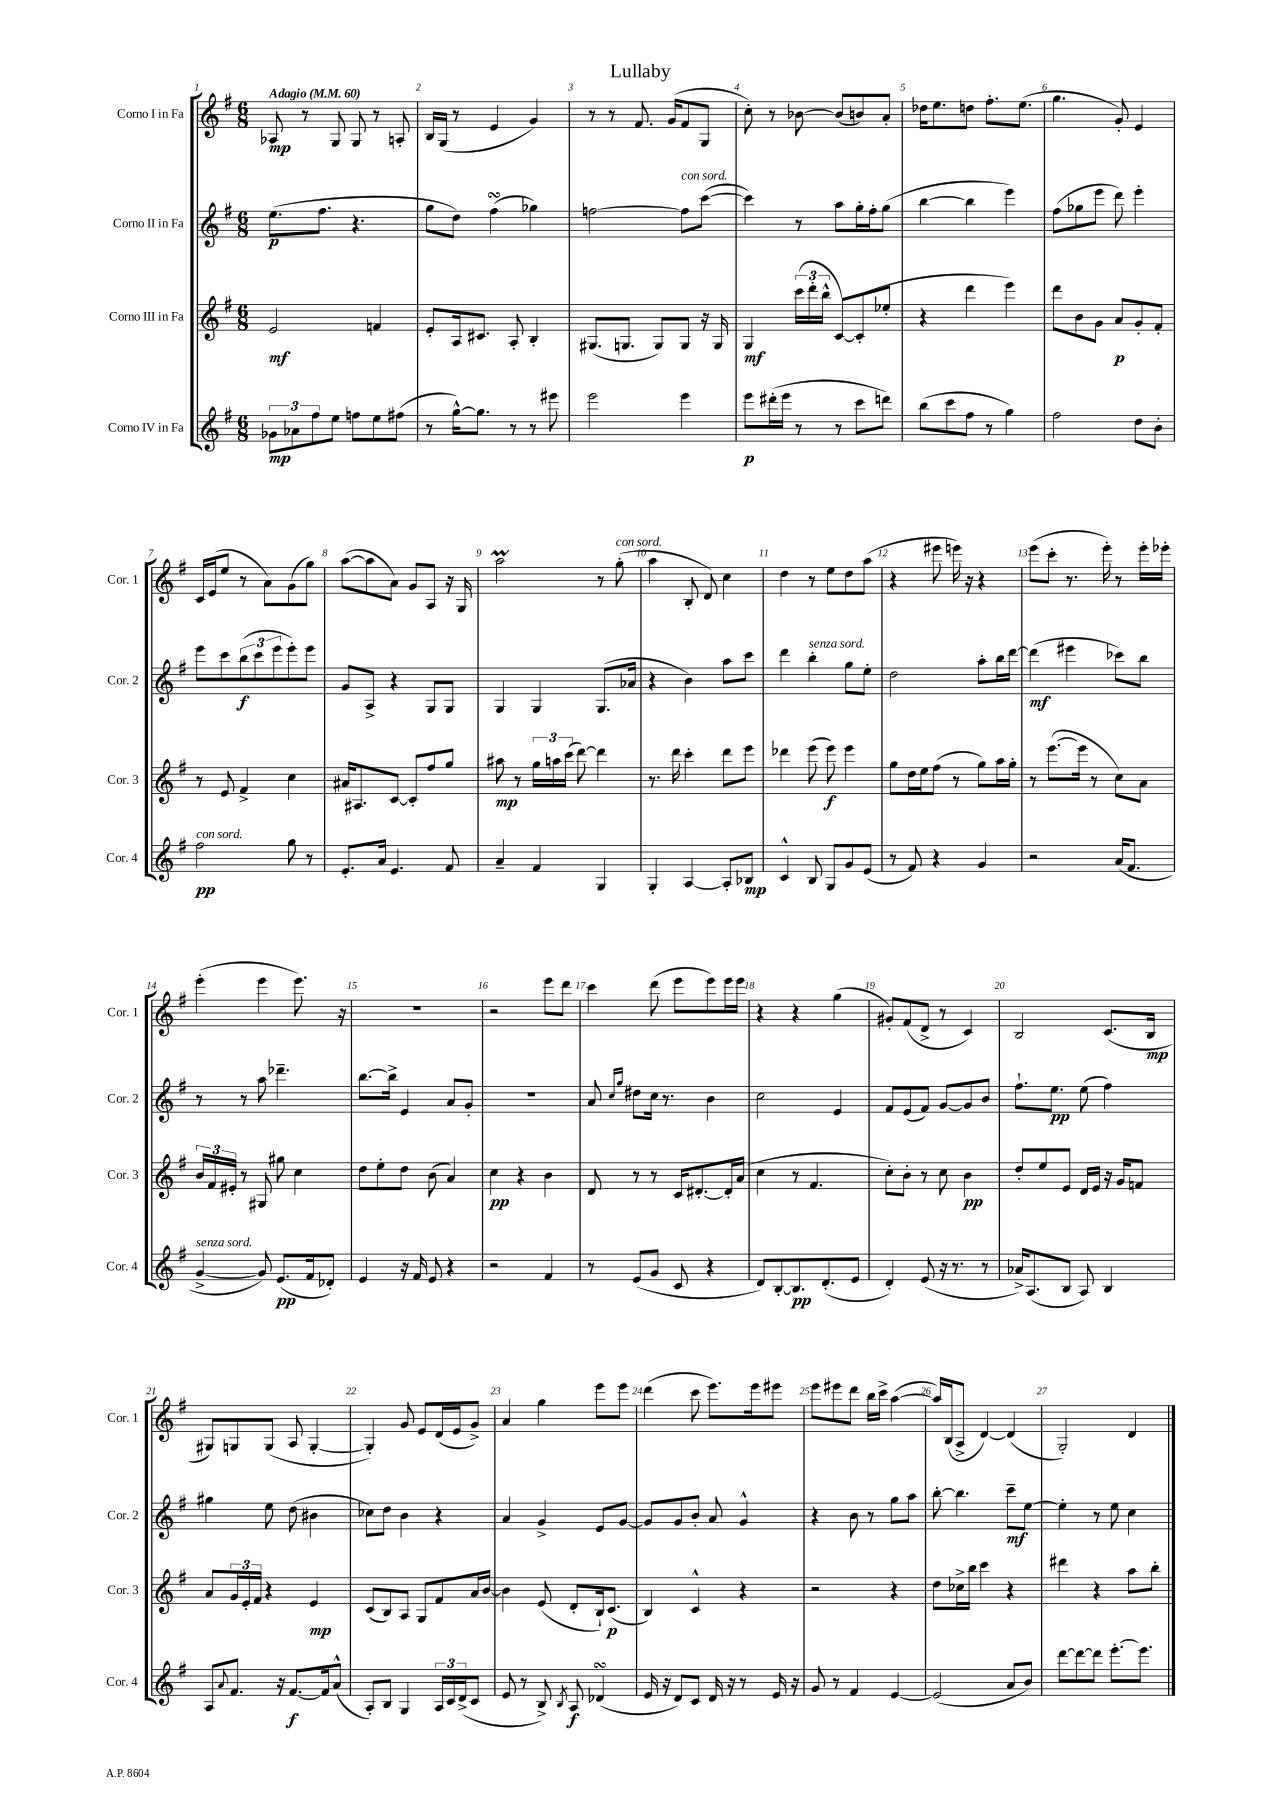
\header { title = "Lullaby" }
<<
\new StaffGroup <<
\new Staff = "s0" \with { instrumentName = "Corno I in Fa" shortInstrumentName = "Cor. 1" } {
    \clef treble \key g \major \numericTimeSignature \time 6/8 \tempo "Adagio" 4 = 60
    aes8\mp r8 g8 g8 r8 a8-. |
    b16 g16( r8 e'4 g'4) |
    r8 r8 fis'8. g'16( fis'8 g8 |
    c''8-.) r8 bes'8~ bes'8( b'8) a'8-. |
    des''16 e''8. d''8 fis''8.-. e''8.( |
    g''4. g'8-.) e'4 |
    c'16 e'16( e''8 r8 a'8) g'8( g''8) |
    a''8~( a''8 a'8) g'8 a8 r16 g16 |
    a''2\prall r8 g''8-.^\markup { \italic "con sord." }( |
    a''4 b8-. d'8) c''4 |
    d''4 r8 e''8 d''8 a''8( |
    r4 eis'''8 e'''16) r16 r4 |
    e'''8( c'''8-. r8. e'''16-.) r8 e'''16-. ees'''16-. |
    e'''4-.( e'''4 e'''8.) r16 |
    R2. |
    r2 e'''8 d'''8 |
    c'''4 d'''8( e'''8 e'''8) e'''16 e'''16 |
    r4 r4 g''4( |
    gis'8-.) fis'8( d'8-> r8 c'4) |
    b2 c'8.( b16\mp |
    gis8) g8 g8( a8 g4~-. |
    g4-.) g'8 e'8 d'16( e'16 g'8->) |
    a'4 g''4 e'''8 e'''8 |
    d'''4( c'''8 e'''8.) e'''16 eis'''8 |
    e'''8 eis'''8 d'''8 b''16 c'''16-> a''4~( |
    a''16) b16( a8-> d'4~) d'4( |
    g2-.) d'4 \bar "|." |
}
\new Staff = "s1" \with { instrumentName = "Corno II in Fa" shortInstrumentName = "Cor. 2" } {
    \clef treble \key g \major \numericTimeSignature \time 6/8
    e''8.\p( fis''8. r4. |
    g''8 d''8) fis''4\turn( ges''4) |
    f''2~ f''8^\markup { \italic "con sord." } c'''8~( |
    c'''4) r8 a''8 g''16-. fis''16-. g''8( |
    b''4~ b''4 e'''4) |
    fis''8( ges''8 e'''8 d'''8) e'''4-. |
    e'''8 c'''8 \tuplet 3/2 { b''8\f( c'''8 e'''8 } e'''8-.) e'''8 |
    g'8 a8-> r4 g8 g8 |
    g4 g4 g8.( aes'16 |
    r4 b'4) a''8 c'''8 |
    d'''4 b''4-.^\markup { \italic "senza sord." } g''8 e''8-. |
    d''2 a''8-. b''16 d'''16~ |
    d'''4\mf( eis'''4 ces'''8) b''8 |
    r8 r8 a''8 des'''4.-- |
    b''8.~ b''16-> e'4 a'8 g'8-. |
    R2. |
    a'8 \grace { c''16 g''16 } dis''8 c''16 r8. b'4 |
    c''2 e'4 |
    fis'8 e'8( fis'8) g'8~ g'8 b'8 |
    fis''8.-! e''8.\pp e''8( fis''4) |
    gis''4 e''8 d''8( bis'4 |
    ces''8) d''8 b'4 r4 |
    a'4 g'4-> e'8 g'8~ |
    g'8 g'8 b'8-. a'8 g'4-^ |
    r4 b'8 r8 g''8 a''8 |
    b''8~-. b''4. c'''8--\mf e''8~ |
    e''4-. r8 e''8 c''4 \bar "|." |
}
\new Staff = "s2" \with { instrumentName = "Corno III in Fa" shortInstrumentName = "Cor. 3" } {
    \clef treble \key g \major \numericTimeSignature \time 6/8
    e'2\mf f'4 |
    e'8-. a16 cis'8. a8-. b4-. |
    gis8.( g8. g8) g8 r16 g16 |
    g4\mf \tuplet 3/2 { c'''16( d'''16-. b''16-^ } c'8~) c'8-.( ees''8-. |
    r4 d'''4 e'''4) |
    d'''8 b'8 g'8 a'8\p g'8-. fis'8-. |
    r8 e'8 fis'4-> c''4 |
    ais'16 ais8. c'8~ c'8-. fis''8 g''8 |
    ais''8\mp r8 \tuplet 3/2 { g''16 a''16 c'''16( } d'''8~) d'''4 |
    r8. d'''16 c'''4-. d'''8 e'''8 |
    des'''4 e'''8( e'''8\f) e'''4 |
    g''8 d''16 e''16 fis''8( r8 g''8) a''16 g''16-. |
    r8 e'''8.~( e'''16 r8 c''8) a'8 |
    \tuplet 3/2 { b'16 fis'16 eis'16-. } r8 gis8 gis''8 c''4 |
    d''8 e''8-. d''8 b'8( a'4) |
    c''4\pp r4 b'4 |
    d'8 r8 r8 c'16 dis'8.~-. dis'16-. a'16( |
    c''4 r8 fis'4. |
    c''8-.) b'8-. r8 c''8 b'4\pp |
    d''8-. e''8 e'8 d'16 e'16 r16 g'16 f'8 |
    a'8 \tuplet 3/2 { g'16 e'16-. fis'16 } r4 e'4\mp |
    c'8( b8) a8 g8 fis'8 a'16 b'16~ |
    b'4 e'8( d'8-. b16-!) c'8.\p( |
    b4) c'4-^ r4 |
    r2 r4 |
    d''8 ces''16-> b''16 c'''4 r4 |
    dis'''4 r4 a''8 b''8-. \bar "|." |
}
\new Staff = "s3" \with { instrumentName = "Corno IV in Fa" shortInstrumentName = "Cor. 4" } {
    \clef treble \key g \major \numericTimeSignature \time 6/8
    \tuplet 3/2 { ges'8\mp aes'8 fis''8 } e''8 f''8 e''8 fis''8( |
    r8 g''16~-^) g''8. r8 r8 eis'''8 |
    e'''2 e'''4 |
    e'''8\p dis'''16-.( e'''16 r8 r8 c'''8 d'''8) |
    b''8( c'''8 fis''8 r8 g''4) |
    fis''2 d''8 b'8-. |
    fis''2\pp^\markup { \italic "con sord." } g''8 r8 |
    e'8.-. a'16 e'4. fis'8 |
    a'4-- fis'4 g4 |
    g4-. a4~ a8-. bes8\mp |
    c'4-^ b8 g8 g'8 e'8( |
    r8 fis'8) r4 g'4 |
    r2 a'16( fis'8. |
    g'4~->^\markup { \italic "senza sord." } g'8) e'8.\pp( fis'16 des'8-.) |
    e'4 r16 fis'16 e'8 r4 |
    r2 fis'4 |
    r8 e'8( g'8 c'8 r4 |
    d'8) b8~-. b8.\pp d'8.-.( e'8 |
    d'4-.) e'8( r16 r8. r8 |
    aes'16->) a8.( b8 a8) b4 |
    a8 \appoggiatura { a'8 } fis'8. r16 fis'8.~\f fis'16 a'8-^( |
    a8-.) b8 g4 \tuplet 3/2 { a16 c'16 d'16->( } c'8 |
    e'8 r8 b8->) \acciaccatura { b8 } a8\f des'4\turn( |
    e'16 r16 d'8) c'8 d'16 r16 r8 e'16 r16 |
    g'8 r8 fis'4 e'4~ |
    e'2( a'8 b'8) |
    d'''8~ d'''8~ d'''8 e'''8.~-. e'''8. \bar "|." |
}
>>
>>
\layout { \context { \Score \override BarNumber.break-visibility = ##(#f #t #t) barNumberVisibility = #all-bar-numbers-visible } }
